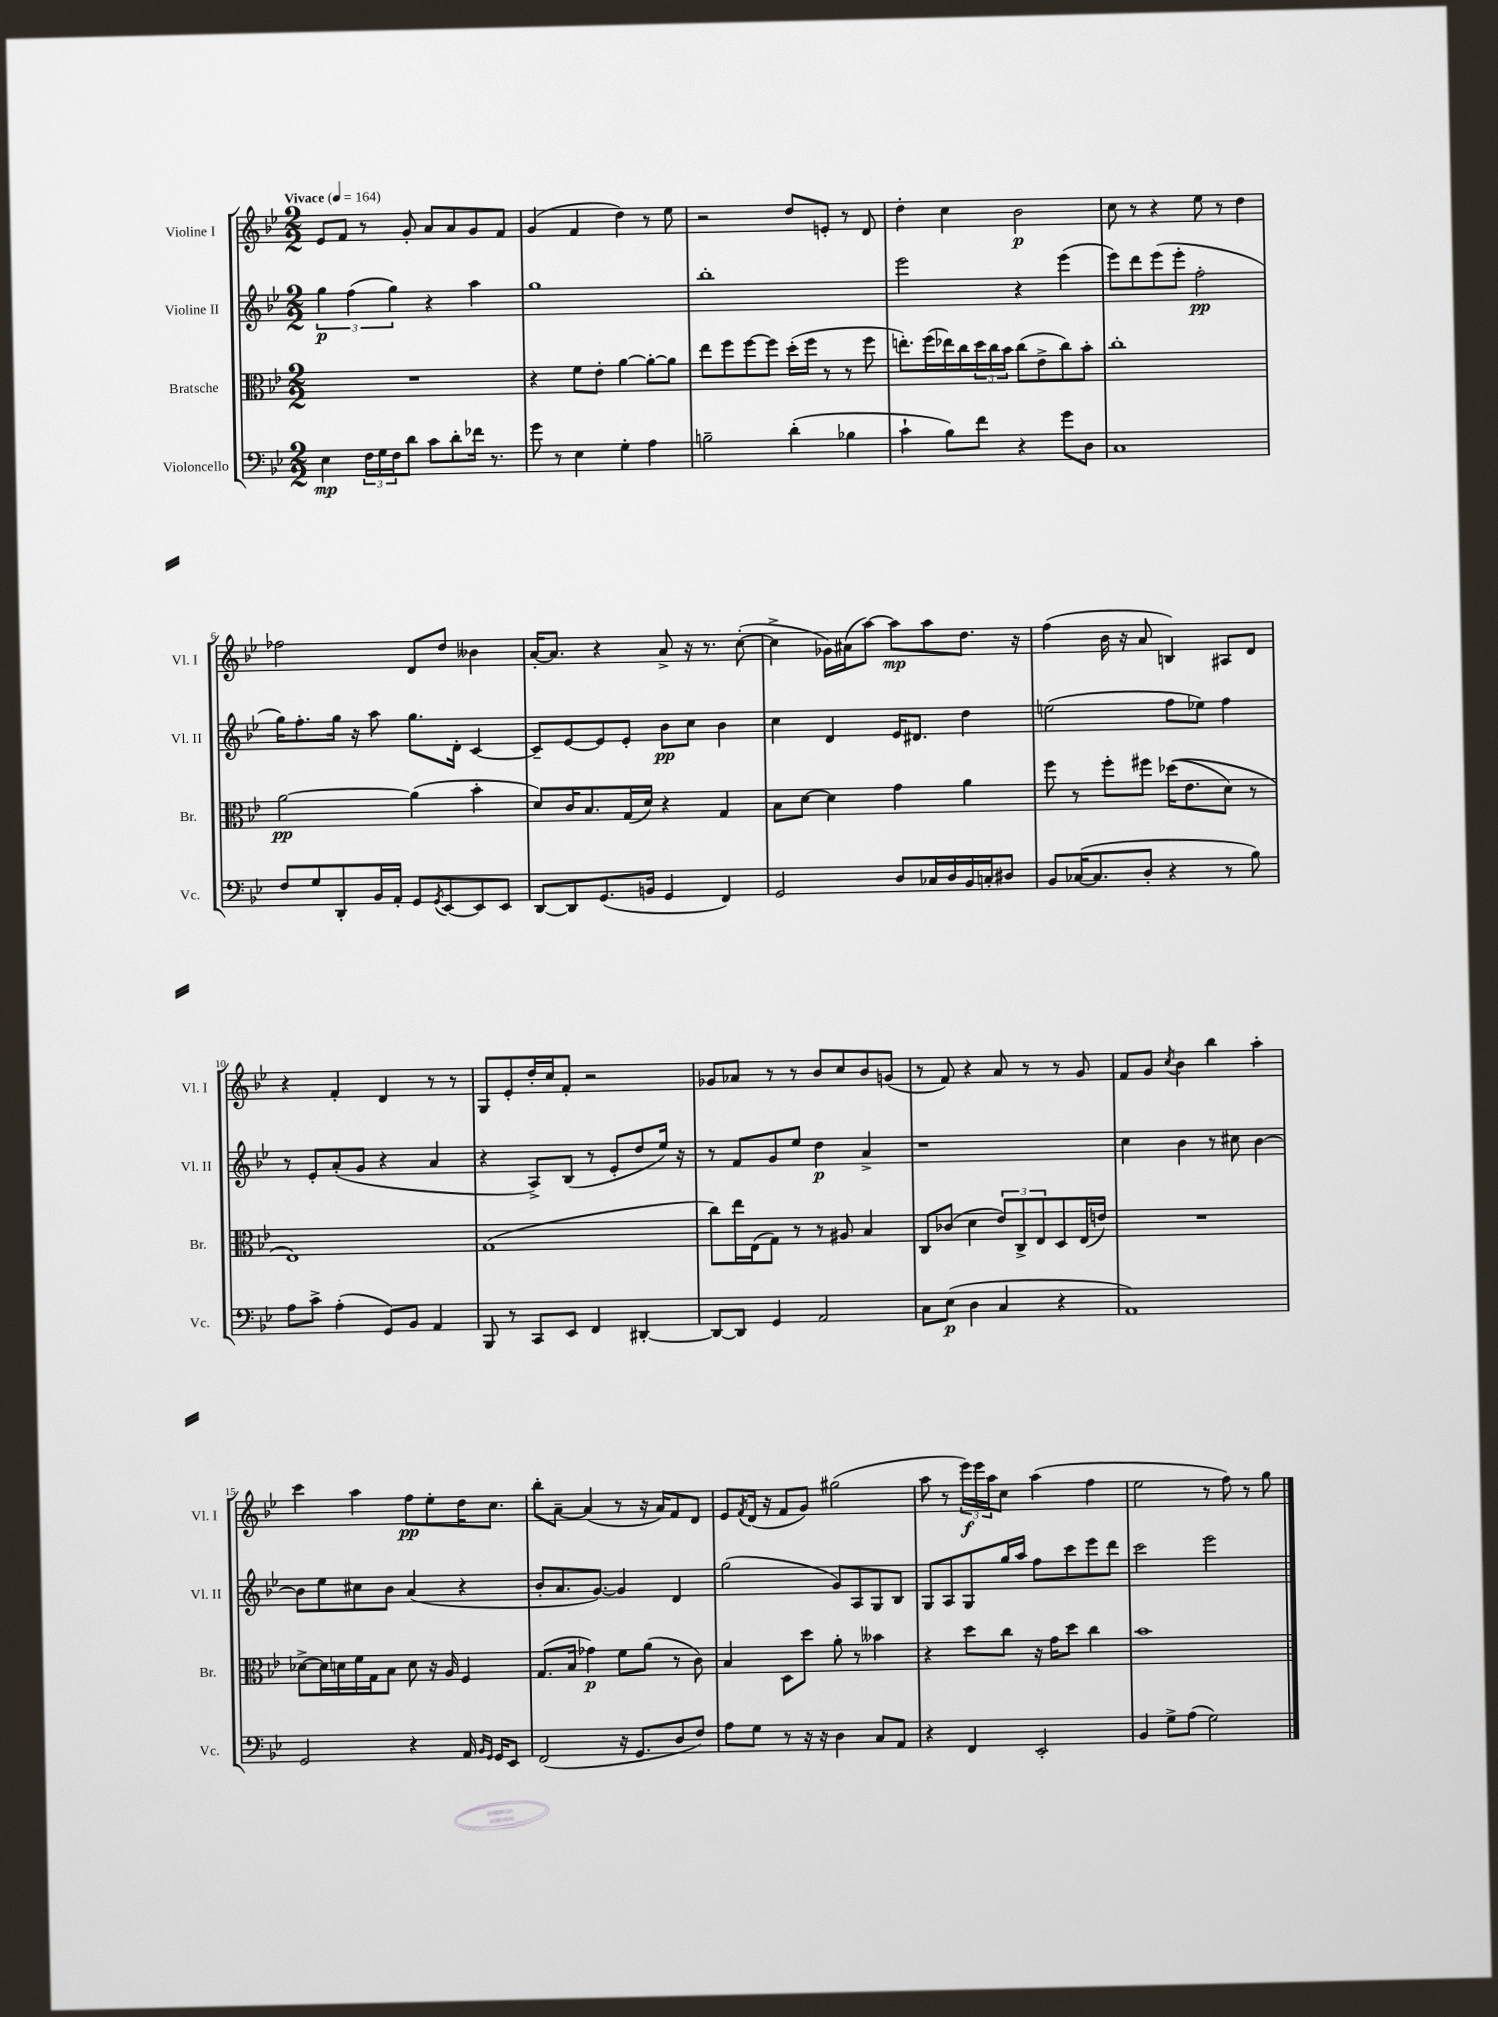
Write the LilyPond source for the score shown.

<<
\new StaffGroup <<
\new Staff = "s0" \with { instrumentName = "Violine I" shortInstrumentName = "Vl. I" } {
    \clef treble \key bes \major \numericTimeSignature \time 2/2 \tempo "Vivace" 4 = 164
    ees'8 f'8 r8 g'8-. a'8 a'8 g'8 f'8 |
    g'4( f'4 d''4) r8 ees''8 |
    r2 d''8 e'8-. r8 d'8 |
    d''4-. c''4 bes'2\p |
    c''8 r8 r4 ees''8 r8 d''4 |
    fes''2 d'8 d''8 beses'4 |
    a'16~-. a'8. r4 a'8-> r16 r8. c''8~-.( |
    c''4-> ges'16) ais'16( a''8~) a''8\mp a''8 d''8. r16 |
    f''4( bes'16 r16 a'8 b4) ais8 d'8 |
    r4 f'4-. d'4 r8 r8 |
    g8 ees'8-. d''16-. c''16 f'8-. r2 |
    ges'8 aes'8 r8 r8 bes'8 c''8 bes'8 g'8( |
    r8 f'8) r4 a'8 r8 r8 g'8 |
    f'8 g'8 \acciaccatura { c''8 } bes'4 bes''4 a''4-. |
    c'''4 a''4 f''8\pp ees''8-. d''16 c''8. |
    bes''8-. a'8~-- a'4( r8 r16 a'16) f'8 d'8 |
    ees'8 \acciaccatura { f'8 } d'16( r16 f'8 g'8) gis''2( |
    a''8 r8 \tuplet 3/2 { ees'''16\f) ees'''16 a''16 } c''8 a''4( f''4 |
    ees''2 r8 f''8) r8 g''8 \bar "|." |
}
\new Staff = "s1" \with { instrumentName = "Violine II" shortInstrumentName = "Vl. II" } {
    \clef treble \key bes \major \numericTimeSignature \time 2/2
    \tuplet 3/2 { g''4\p f''4( g''4) } r4 a''4 |
    g''1 |
    bes''1-. |
    ees'''2 r4 ees'''4( |
    ees'''8) d'''8 ees'''8( ees'''8-. f''2-.\pp |
    g''16) f''8.-. g''16 r16 a''8 g''8. d'16-. c'4~ |
    c'8-- ees'8~ ees'8 ees'8-. bes'8\pp c''8 bes'4 |
    c''4 d'4 ees'16 dis'8. d''4 |
    e''2( f''8 ees''8) f''4 |
    r8 ees'8-. a'8-.( g'8 r4 a'4 |
    r4 a8->) bes8( r8 ees'8-. d''8 ees''16) r16 |
    r8 f'8 g'8 ees''8 d''4\p a'4-> |
    r1 |
    c''4 bes'4 r8 cis''8 bes'4~ |
    bes'8 ees''8 cis''8 bes'8 a'4( r4 |
    bes'8-. a'8. g'8.~) g'4 d'4 |
    g''2( g'8) a8 g8 bes8 |
    g8 a8 g8 g''16 a''16 f''8 c'''8 ees'''8 d'''8 |
    c'''2 ees'''2 \bar "|." |
}
\new Staff = "s2" \with { instrumentName = "Bratsche" shortInstrumentName = "Br." } {
    \clef alto \key bes \major \numericTimeSignature \time 2/2
    R1 |
    r4 f'8 ees'8-. a'4~ a'8~-. a'8 |
    ees''8 f''8 f''8~ f''8 d''16-.( f''16 r8 r8 f''8 |
    e''8.-.) f''16( ees''16) c''16 \tuplet 3/2 { d''16 c''16 bes'16 } c''8( ees'8-> c''8) bes'8-. |
    c''1-. |
    a'2~\pp a'4( bes'4-. |
    d'8) c'16 bes8. g16( d'16) r4 g4 |
    bes8 d'8~ d'4 g'4 a'4 |
    f''8 r8 f''8-. fis''8 des''16(\( ees'8. d'8) r8 |
    ees1\) |
    g1( |
    c''8) ees''16 ees16( g8) r8 r8 ais8 bes4 |
    c8 ces'8( d'4 \tuplet 3/2 { ees'8) c8-> ees8 } d8 ees16( e'16) |
    R1 |
    des'8~-> des'16 d'16 f'16 g16 bes8 d'8 r16 a16 f4 |
    g8.( bes16 ges'4\p) f'8 a'8( r8 c'8) |
    bes4 d8 d''8 a'8-. r8 beses'4 |
    r4 d''8 c''8 r16 g'16 d''8 c''4 |
    bes'1 \bar "|." |
}
\new Staff = "s3" \with { instrumentName = "Violoncello" shortInstrumentName = "Vc." } {
    \clef bass \key bes \major \numericTimeSignature \time 2/2
    ees4\mp \tuplet 3/2 { f16 g16 f16 } d'8 c'8 d'8-. fes'16 r8. |
    g'8 r8 ees4 g4-. a4 |
    b2-- d'4-.( bes4 |
    c'4-! bes8) f'8 r4 g'8 d8 |
    c1 |
    f8 g8 d,8-. bes,16 a,16-. g,8 \acciaccatura { g,8 } ees,8~ ees,8 ees,8 |
    d,8~ d,8 g,8.( b,16 g,4 f,4) |
    g,2 d8 ces16 d16 bes,16 c16-. dis8 |
    bes,8 ces16~( ces8. d8-. r4 r8 bes8) |
    a8 c'8-> a4-.( g,8) bes,8 a,4 |
    bes,,8 r8 c,8 ees,8 f,4 dis,4~-. |
    dis,8~ dis,8 g,4 a,2 |
    c8 ees8\p( d4 c4 r4 |
    a,1) |
    g,2 r4 a,16 \grace { bes,16 g,16 } g,16 ees,8 |
    f,2( r16 g,8. d8 f8) |
    a8 g8 r8 r16 r16 d4 c8 a,8 |
    r4 f,4 ees,2-. |
    bes,4 g8-> a8( g2) \bar "|." |
}
>>
>>
